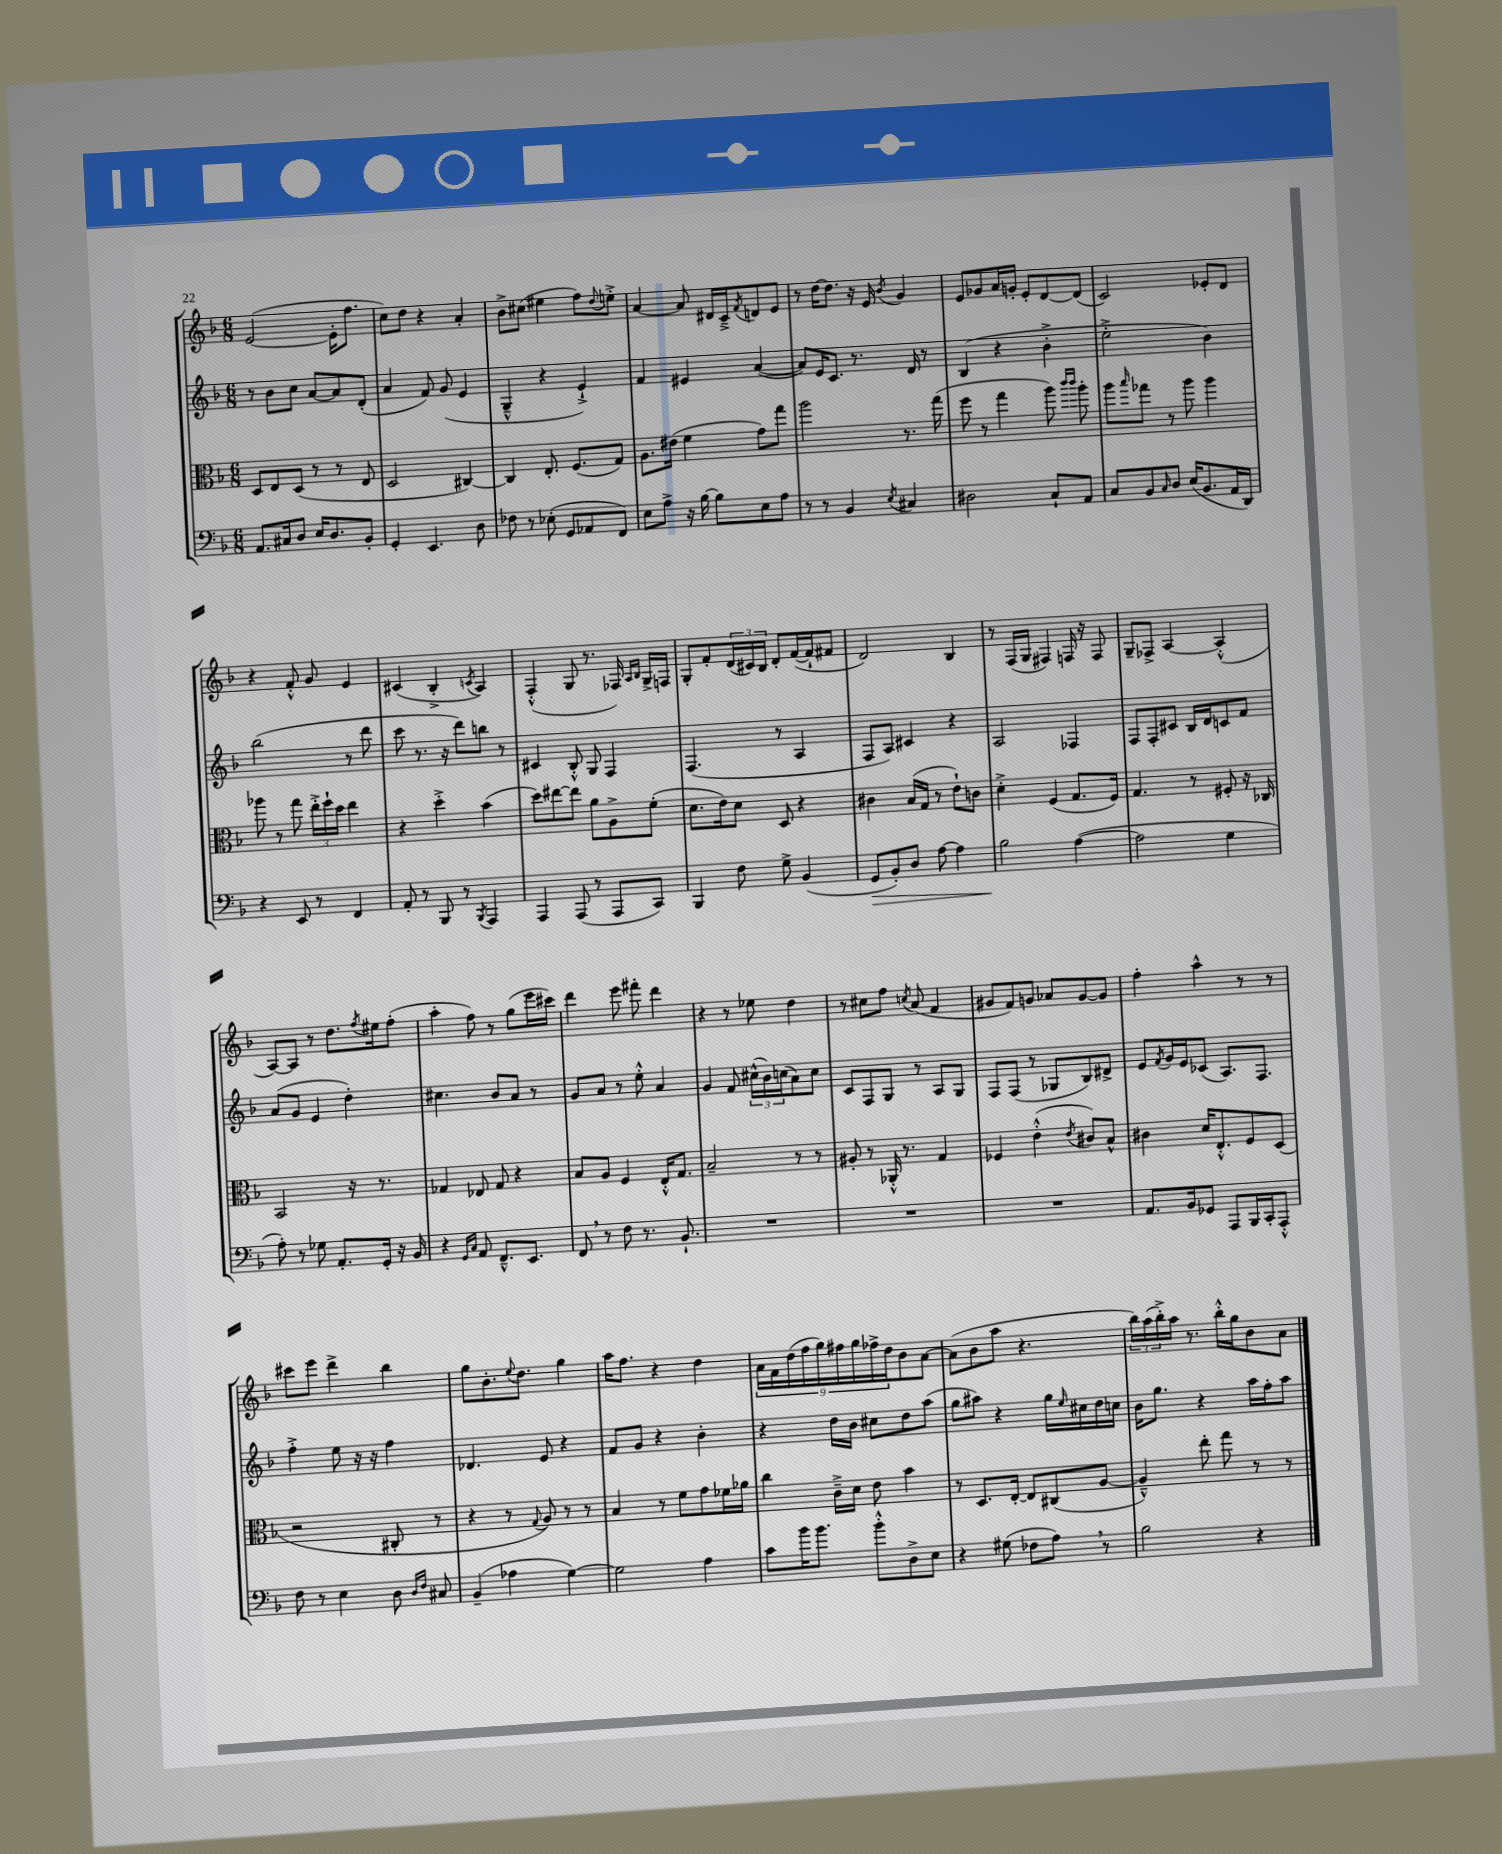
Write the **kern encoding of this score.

**kern	**dynam	**kern	**kern	**kern
*part4	*part4	*part3	*part2	*part1
*staff4	*staff4	*staff3	*staff2	*staff1
*clefF4	*	*clefC3	*clefG2	*clefG2
*k[b-]	*	*k[b-]	*k[b-]	*k[b-]
*M6/8	*	*M6/8	*M6/8	*M6/8
=135	=135	=135	=135	=135
8.AA/L	.	8D/L	8r	([2e/
.	.	8E/	8b-\L	.
16C#X/k	.	.	.	.
8D/J	.	(8D/J	8cc\J	.
16E/KL	.	8r	[8a/L	.
8.D/	.	.	.	.
.	.	8r	8a/]	16e'\KL]
.	.	.	.	8.ff\J
8BB-'/J	.	8E/	(8d'/J	.
=136	=136	=136	=136	=136
4GG'/	.	2D/	4a/	8cc\L)
.	.	.	.	8dd\J
4.EE/	.	.	8f/)	4r
.	.	.	(8g/	.
.	.	[4C#X/)	4e/	4a'/
8D\	.	.	.	.
=137	=137	=137	=137	=137
8F-X\	.	4C#/]	4G~^^/	8b-^\L
8r	.	.	.	(8cc#X\J
(8E-X'\	.	8.E'/	4r	4ee#X\
8GG/L	.	.	.	.
.	.	(8.F/L	.	.
8AA-X/	.	.	4e`^/)	8ff\L)
.	.	.	.	8qqdd/
8FF/J)	.	8G/J)	.	8een'^\J
=138	=138	=138	=138	=138
8E\L	.	8.A\L	4f/	[4a/
8A^\J	.	.	.	.
.	.	(16e#X\Jk	.	.
16r	.	4f\	4e#X/	8a/]
[16B-\	.	.	.	.
8B-\L]	.	.	.	16d#X/LL
.	.	.	.	16c~^/J
.	.	.	.	8qf/
8E\	.	8g\L)	([4a/	8dn/
8A\J	.	8gg\J	.	8e/J
=139	=139	=139	=139	=139
8r	.	2aa\	8a/L])	8r
8r	.	.	16e/K	[16dd\KL
.	.	.	8.c/J	8.dd\J]
4BB-/	.	.	.	.
.	.	.	8.r	16r
.	.	.	.	16e/
8qE/	.	.	.	8qb-/
4C#X/	.	8.r	.	4g/
.	.	.	16d/	.
.	.	.	8r	.
.	.	(16gg\	.	.
=140	=140	=140	=140	=140
2D#X\	.	8ff\	(4B-/	8e/L
.	.	8r	.	8g-X/
.	.	4gg\	4r	16a/L
.	.	.	.	16gn'/JJ
.	.	.	.	8e'/L
8C`/L	.	8aa\)	4b-'^\	[8d/
.	.	16qqccc/LL	.	.
.	.	16qqccc/JJ	.	.
8AA/J	.	8aa'\	.	(8d/J]
=141	=141	=141	=141	=141
8C/L	.	8aa\L	2ee'^\	2c/)
.	.	16qqbb-/	.	.
8BB-/	.	8gg-X\J	.	.
16qqC/	.	.	.	.
8D/J	.	8r	.	.
(16E/KL	.	8aa\	.	.
8.BB-/	.	.	.	.
.	.	4aa\	4b-\)	8e-X'/L
16AA/L	.	.	.	8d/J
16DD/JJ)	.	.	.	.
!!LO:LB:g=z
=142	=142	=142	=142	=142
4r	.	8aa-X\	(2bb-\	4r
.	.	8r	.	.
8EE/	.	8gg\	.	8f'^^/
8r	.	24ee'^\LL	.	8g/
.	.	24ff`\	.	.
.	.	24dd\JJ	.	.
4FF/	.	4ee\	8r	4e/
.	.	.	8ddd\	.
=143	=143	=143	=143	=143
8AA'/	.	4r	8ccc\	(4c#X/
8r	.	.	8.r	.
8BBB-/	.	4dd'^\	.	4B-'^/
.	.	.	16r	.
8r	.	.	8ddd\L)	.
8qBBB-/	.	.	.	8qcn/
4AAA/	.	(4b-\	8bbn\J	4A/)
.	.	.	8r	.
=144	=144	=144	=144	=144
4AAA/	.	8dd\L)	4c#X/	(4F'^^/
.	.	[8ee#X\	.	.
(8AAA/	.	8ee#\J]	8B-'^^/	8G/
8r	.	8a\L	8G/	8.r
8AAA/L	.	8A^\	4F/	.
.	.	.	.	16F-X/)
.	.	.	.	16qqA/LL
.	.	.	.	16qqB-/JJ
8CC/J)	.	(8f'\J	.	16G^/LL
.	.	.	.	16Fn/JJ
=145	=145	=145	=145	=145
4BBB-/	.	8.d\L	(4.F/	8G'/L
.	.	.	.	8f'/
.	.	16e\k)	.	.
8F\	.	8d\J	.	(24d/L
.	.	.	.	24c#X/)
.	.	.	.	24B-/JJ
8G^\	.	8D/	8r	8d'/L
(4BB-/	.	4r	4A/	([16f/L
.	.	.	.	16f`/J]
.	.	.	.	8f#X/J
=146	=146	=146	=146	=146
!	!LO:HP:b	!	!	!
8GG/L	>	4c#X\	8F/L	2d/)
8BB-'/)	.	.	8A/J)	.
8D/J	.	(16B-/LL	4c#X/	.
.	.	16G/JJ	.	.
[8A\	.	8r	.	.
4A\]	.	8e`\L)	4r	4B-/
.	.	8cn\J	.	.
=147	=147	=147	=147	=147
2B-\	.	4d'^\	2A/	8r
.	.	.	.	(16F/LL
.	.	.	.	16G/JJ
.	.	(4F/	.	4F#X/)
([4A\	]	8.G/L	4F-X/	16Fn/
.	.	.	.	16r
.	.	.	.	8F/
.	.	16F/Jk)	.	.
=148	=148	=148	=148	=148
2A\]	.	4.G/	8F/L	8G~/L
.	.	.	8F'/	8F-X^/J
.	.	.	8c#X/J	[4A/
.	.	8r	16B-/LL	.
.	.	.	16d/J	.
4G\	.	8F#X'/	8cn/	(4A'^^/]
.	.	16r	8f/J	.
.	.	16C-X/	.	.
!!LO:LB:g=z
=149	=149	=149	=149	=149
8A'\)	.	2BB-/	(8a/L	[8A/L)
8r	.	.	8g/J	8A/J]
8G-X\	.	.	4e/	8r
8.AA'/L	.	.	.	8.dd\L
.	.	16r	4dd'\)	.
.	.	.	.	8qff/
16GG'/Jk	.	8.r	.	16ee#X\k
16r	.	.	.	(8ff'\J
16BB-/	.	.	.	.
=150	=150	=150	=150	=150
4r	.	4G-X/	4.cc#X\	4aa'\
16qqGG/LL	.	.	.	.
16qqC/JJ	.	.	.	.
8AA/	.	8E-X/	.	8ff\)
8.FF~^^/L	.	8G-/	8b-/L	8r
.	.	4r	8a/J	(8gg\L
8.EE/J	.	.	.	.
.	.	.	8r	16eee\L
.	.	.	.	16ccc#X\JJ)
=151	=151	=151	=151	=151
8FF,/	.	8B-/L	8g/L	4ddd\
8r	.	8A/J	8a/J	.
8F\	.	4F/	8r	8eee\
8.r	.	.	8ee'^^\	8fff#X'\
.	.	16E'^^/KL	4a/	4ddd\
8.BB-`/	.	8.G/J	.	.
=152	=152	=152	=152	=152
2.r	.	2B-~/	4g/	4r
.	.	.	8f/	8r
.	.	.	(24cc#X^^\LL	8ee-X\
.	.	.	24b-\)	.
.	.	.	(24ccn\J	.
.	.	8r	8a\)	4dd\
.	.	8r	8cc\J	.
=153	=153	=153	=153	=153
2.r	.	8A#X'/	8c/L	8r
.	.	8r	8F/	8cc#X\L
.	.	16AA-X'^^/	8G/J	8ff\J
.	.	8.r	.	.
.	.	.	.	8qccn/
.	.	.	8r	(8a/
.	.	4G/	8A/L	4f/
.	.	.	8G/J	.
=154	=154	=154	=154	=154
2.r	.	4F-X/	8F/L	8g#X/L
.	.	.	(8F/J	8f/)
.	.	(4e'^^\	8r	8gn/J
.	.	.	8G-X/L	8a-X/L
.	.	8qe/	.	.
.	.	8c#X/L)	8B-/)	[8g/
.	.	8B-^^/J	8d#X^/J	8g/J]
=155	=155	=155	=155	=155
8.AA/L	.	4c#X\	8e/L	4ff'\
.	.	.	8qf/	.
.	.	.	16g/L	.
16BB-/k	.	.	16e/J	.
8GG-X/J	.	16d/KL	(8c-X/J	4aa^^\
.	.	8.E'^^/	.	.
8AAA/L	.	.	8.A/L)	.
16BBB-/L	.	8F/	.	8r
16CC'/J	.	.	8.F/J	.
8AAA'^^/J	.	(8D/J	.	8r
!!LO:LB:g=z
=156	=156	=156	=156	=156
8F\	.	2r	4ff'^\	8ccc#X\L
8r	.	.	.	8eee\J
4E\	.	.	8ee\	4ddd^\
.	.	.	16r	.
.	.	.	16r	.
8D\	.	8C#X'/	4ff\	4bb-\
16qqD/LL	.	.	.	.
16qqF/JJ	.	.	.	.
8C#X/	.	8r	.	.
=157	=157	=157	=157	=157
(4BB-~/	.	4r	4.d-X/	8gg\L
.	.	.	.	8.b-'\
4A-X\	.	8r	.	.
.	.	.	.	8qqee/
.	.	.	.	8.dd\J
.	.	8qqG/	.	.
.	.	8A/)	8e/	.
[4G\)	.	8r	4r	4gg\
.	.	8r	.	.
=158	=158	=158	=158	=158
2G\]	.	4B-/	8f/L	16aa\KL
.	.	.	.	8.ff\J
.	.	.	8g/J	.
.	.	8r	4r	4r
.	.	8f\L	.	.
4A\	.	8g\	4b-'\	4dd\
.	.	16f-X\L	.	.
.	.	16a-X\JJ	.	.
=159	=159	=159	=159	=159
8c\L	.	4cc\	4r	18a\LL
.	.	.	.	18f\
.	.	.	.	(18dd\
16b-\K	.	.	.	.
.	.	.	.	18ff\
8.b-\J	.	.	.	.
.	.	.	.	18gg\)
.	.	16c~^\LL	16dd\LL	.
.	.	.	.	18ff#X\
.	.	16d\JJ	16b-\JJ	.
.	.	.	.	18gg\
8b-'^^\L	.	8e\	8cc#X\L	.
.	.	.	.	18ff-X^\
.	.	.	.	18dd\J
8D^\	.	4b-\	8dd\	8b-\
8E\J	.	.	(8aa\J	[8a\J
=160	=160	=160	=160	=160
4r	.	8r	8gg\L	(8a\L]
.	.	8.D/L	8aa#X\J)	8b-\
(8G#X\	.	.	4r	8aa\J
.	.	[16E'/Jk	.	.
8F-X\L	.	8E/L]	.	4.r
8A,\J)	.	(8C#X/	16gg\LL	.
.	.	.	16qqee/	.
.	.	.	16cc#X\	.
8r	.	[8A/J	16dd\	.
.	.	.	16ccn\JJ	.
=161	=161	=161	=161	=161
2B-\	.	4A~^^/])	16b-\KL	24bb-\LL)
.	.	.	.	(24aa\
.	.	.	8.gg\J	.
.	.	.	.	24bb-'^\)
.	.	.	.	16aa\JJ
.	.	.	.	8.r
.	.	8ee'\	4r	.
.	.	8gg\	.	16bb-'^^\LL
.	.	.	.	16gg\J
4r	.	8r	16aa\LL	8b-\
.	.	.	16ff'\J	.
.	.	8r	8aa\J	8a\J
==	==	==	==	==
*-	*-	*-	*-	*-
